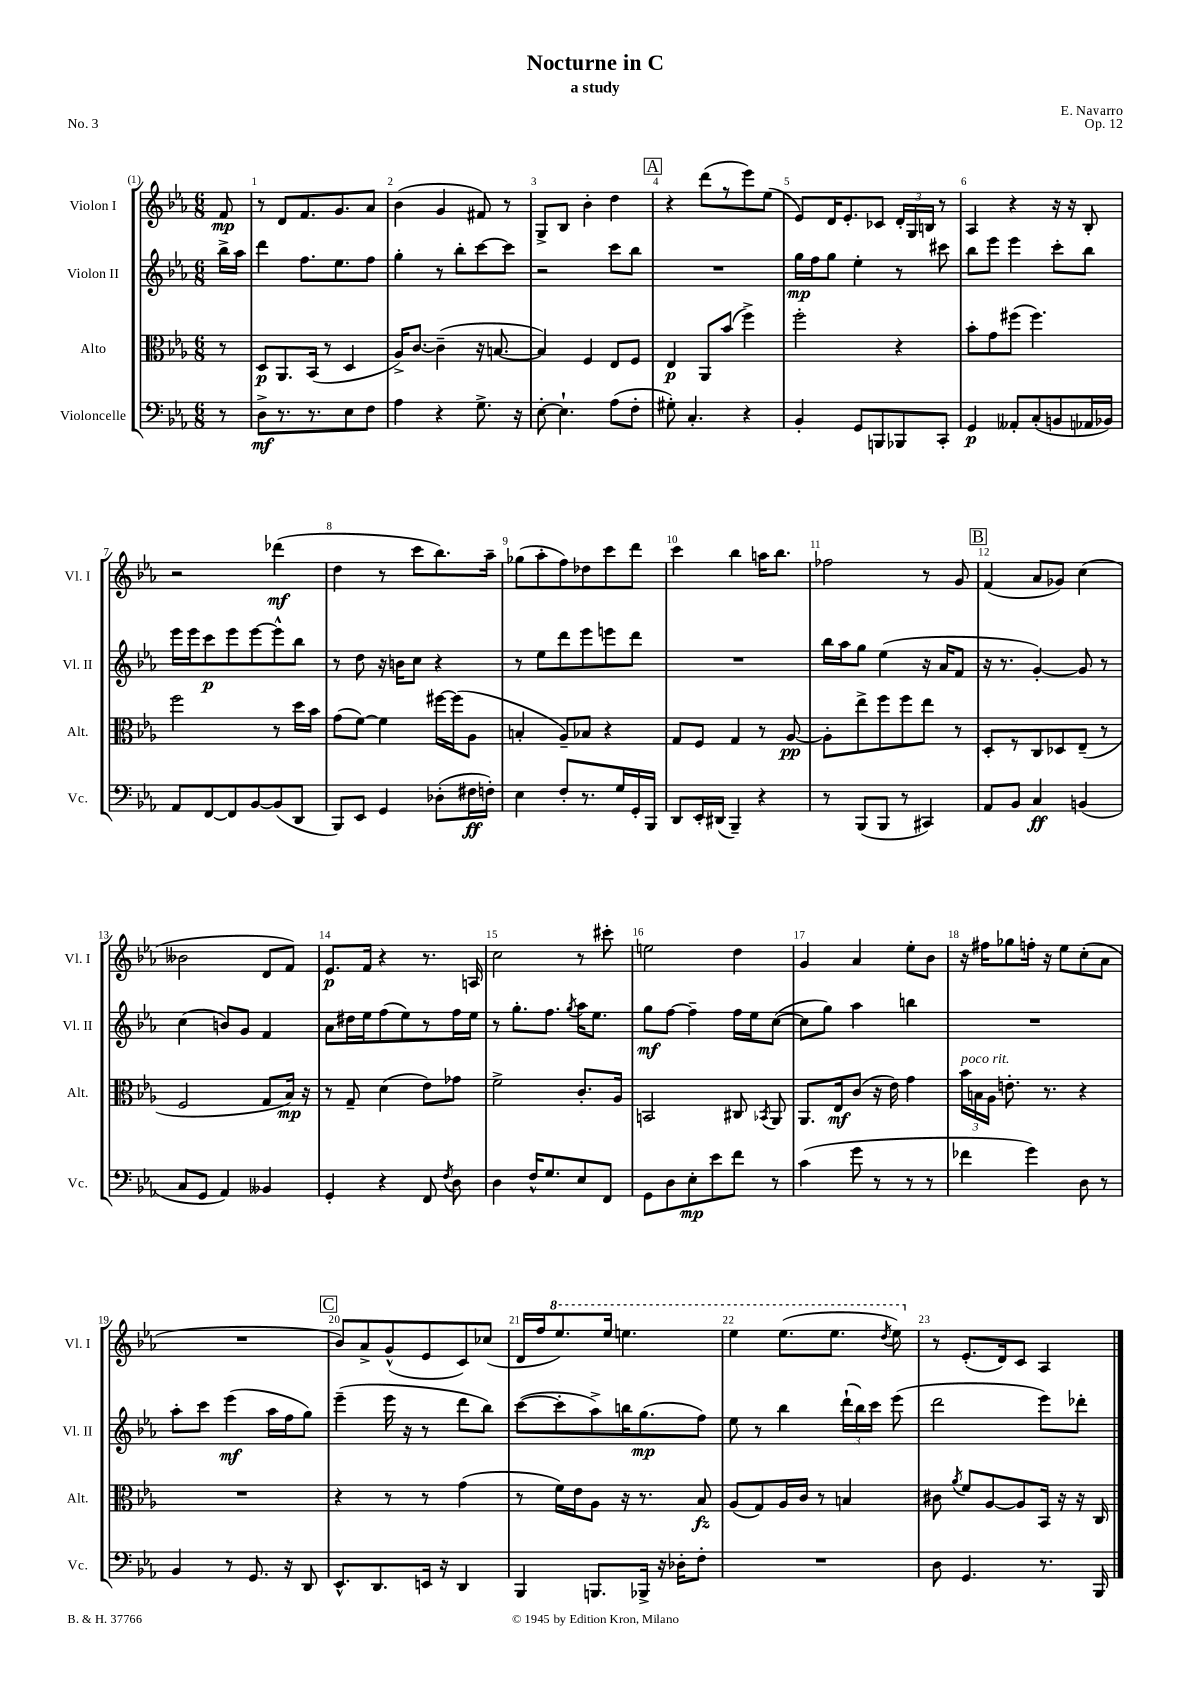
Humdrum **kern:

**kern	**kern	**kern	**kern
*staff4	*staff3	*staff2	*staff1
*clefF4	*clefC3	*clefG2	*clefG2
*k[b-e-a-]	*k[b-e-a-]	*k[b-e-a-]	*k[b-e-a-]
*M6/8	*M6/8	*M6/8	*M6/8
8r	8r	16bb-^	8f
.	.	16aa-	.
=	=	=	=
8D^	8D	4ddd	8r
8.r	8.AA-	.	8d
.	.	8.ff	8.f
8.r	(16BB-	.	.
.	8r	.	.
.	.	8.ee-	8.g
8E-	4D	.	.
8F	.	8ff	8a-
=	=	=	=
4A-	16A-^)	4gg'	(4b-
.	[8.c	.	.
4r	(4c~]	8r	4g
.	.	8bb-'	.
8.G^	16r	[8ccc	8f#)
.	[8.B	.	.
.	.	8ccc]	8r
16r	.	.	.
=	=	=	=
[8E-'	4B])	2r	8G^
4.E-`]	.	.	8B-
.	4F	.	4b-'
(8A-	8E-	8ccc	4dd
8F'	8F	8bb-	.
=	=	=	=
8G#')	4E-	2.r	4r
4.C'	.	.	.
.	8AA-	.	(8ddd
.	(8b-	.	8r
4r	4ff^)	.	8eee-)
.	.	.	(8ee-
=	=	=	=
4BB-'	2ff'	16gg	8e-)
.	.	16ff	.
.	.	8gg	16d
.	.	.	8.e-'
8GG	.	4ee-'	.
8BBB	.	.	8c-
8BBB-	4r	8r	24d'
.	.	.	24G
.	.	.	24B
8CC'	.	8ccc#	8r
=	=	=	=
4GG	8b-'	8bb-	4A-
.	8g	8eee-	.
8AA--'	(8ff#	4eee-	4r
(8C'	4.ff#)	.	.
8BB	.	8ccc'	16r
.	.	.	16r
16AA-	.	8bb-	8B-'
16BB-)	.	.	.
=	=	=	=
8AA-	2ff	16eee-	2r
.	.	16eee-	.
[8FF	.	8ccc	.
8FF]	.	8eee-	.
[8BB-	.	[8eee-	.
(8BB-]	8r	8eee-^^]	(4ddd-
8DD	16dd	8bb-	.
.	16b-	.	.
=	=	=	=
8BBB-)	(8g	8r	4dd
8EE-	[8f)	8dd	.
4GG	4f]	16r	8r
.	.	16b	.
.	.	8cc	8ccc
(8D-'	[16ff#	4r	8.bb-)
.	(16ff#]	.	.
16F#	8A-	.	.
16F')	.	.	16aa-~
=	=	=	=
4E-	4B'	8r	(8gg-
.	.	8ee-	8aa-'
8F'	8A-~)	8ddd	8ff)
8.r	8B-	8eee-	8dd-
.	4r	8eee	8ccc
16G	.	.	.
16GG'	.	8ddd	8ddd
16BBB-	.	.	.
=	=	=	=
8DD	8G	2.r	4ccc
16EE-'	8F	.	.
(16DD#	.	.	.
4BBB-~)	4G	.	4bb-
4r	8r	.	16aa
.	.	.	8.bb-
.	[8A-	.	.
=	=	=	=
8r	8A-']	16bb-	2ff-
.	.	16aa-	.
(8BBB-	8ee-^	8gg	.
8BBB-	8ff	(4ee-	.
8r	8ff	.	.
4CC#)	8ee-	16r	8r
.	.	16a-	.
.	8r	8f	8g
=	=	=	=
8AA-	8D'	16r	(4f
.	.	8.r	.
8BB-	8r	.	.
4C	8C	[4g')	8a-
.	8D-	.	8g-)
(4BB	(8E-~	8g]	(4cc
.	8r	8r	.
=	=	=	=
8C	2F	(4cc	2b--
8GG	.	.	.
4AA-)	.	8b)	.
.	.	8g	.
4BB--	8G	4f	8d
.	16B-)	.	8f)
.	16r	.	.
=	=	=	=
4GG'	8r	8a-	8.e-
.	8G~	16dd#	.
.	.	16ee-	16f
4r	(4d	(8ff	4r
.	.	8ee-)	.
8FF	8e-)	8r	8.r
8qF	.	.	.
8D	8g-	16ff	.
.	.	16ee-	16A
=	=	=	=
4D	2f^	8r	2cc
.	.	8.gg'	.
16F^^	.	.	.
8.G	.	8.ff	.
.	.	8qgg	.
8E-	8.c'	16aa-	8r
.	.	8.ee-	.
8FF	.	.	8ccc#'
.	16A-	.	.
=	=	=	=
8GG	2BB	8gg	2ee
8D	.	[8ff	.
8E-'	.	4ff~]	.
8e-	.	.	.
8f	8C#	16ff	4dd
.	.	16ee-	.
.	8qBB-	.	.
8r	8AA-	([8cc	.
=	=	=	=
(4c	8.AA-	8cc]	4g
.	.	8gg)	.
.	16E-	.	.
8g	(8c	4aa-	4a-
8r	16r	.	.
.	16e-)	.	.
8r	4g	4bb	8ee-'
8r	.	.	8b-
=	=	=	=
4f-	24b-	2.r	16r
.	24B	.	.
.	.	.	16ff#
.	24A-	.	.
.	8.e'	.	8gg-
4g)	.	.	16ff'
.	8.r	.	16r
.	.	.	8ee-
8D	4r	.	(8cc'
8r	.	.	8a-
=	=	=	=
4BB-	2.r	8aa-'	2.r
.	.	8ccc	.
8r	.	(4eee-	.
8.GG	.	.	.
.	.	16aa-	.
16r	.	16ff	.
8DD	.	8gg)	.
=	=	=	=
8.EE-^^	4r	(4eee-~	8b-)
.	.	.	8a-^
8.DD	.	.	.
.	8r	16eee-	(8g^^
.	.	16r	.
16EE	8r	8r	8e-
16r	.	.	.
4DD	(4g	8ddd	8c)
.	.	8bb-)	(8cc-
=	=	=	=
4BBB-	8r	([8ccc	16d
.	.	.	16ff
.	16f)	8ccc']	8.eee-)
.	16e-	.	.
8.BBB	8A-	8aa-^)	.
.	.	.	16eee-
.	16r	16bb	4.eee
16BBB-^	8.r	(8.gg	.
16r	.	.	.
16D-'	.	.	.
8F'	8B-	8ff)	.
=	=	=	=
2.r	(8A-	8ee-	4eee-
.	8G)	8r	.
.	16A-	4bb-	(8.eee-
.	16c	.	.
.	8r	.	.
.	.	.	8.eee-
.	4B	(24ddd`	.
.	.	24bb-)	.
.	.	24ccc	.
.	.	.	8qddd
.	.	(8eee-	8eee-)
=	=	=	=
8D	8c#	2ddd	8r
.	8qa-	.	.
4.GG	8f	.	(8.e-'
.	[8A-	.	.
.	.	.	16d)
.	8A-]	.	8c
8.r	16BB-	8eee-)	4A-
.	16r	.	.
.	16r	8ddd-'	.
16BBB-	16C	.	.
==	==	==	==
*-	*-	*-	*-
